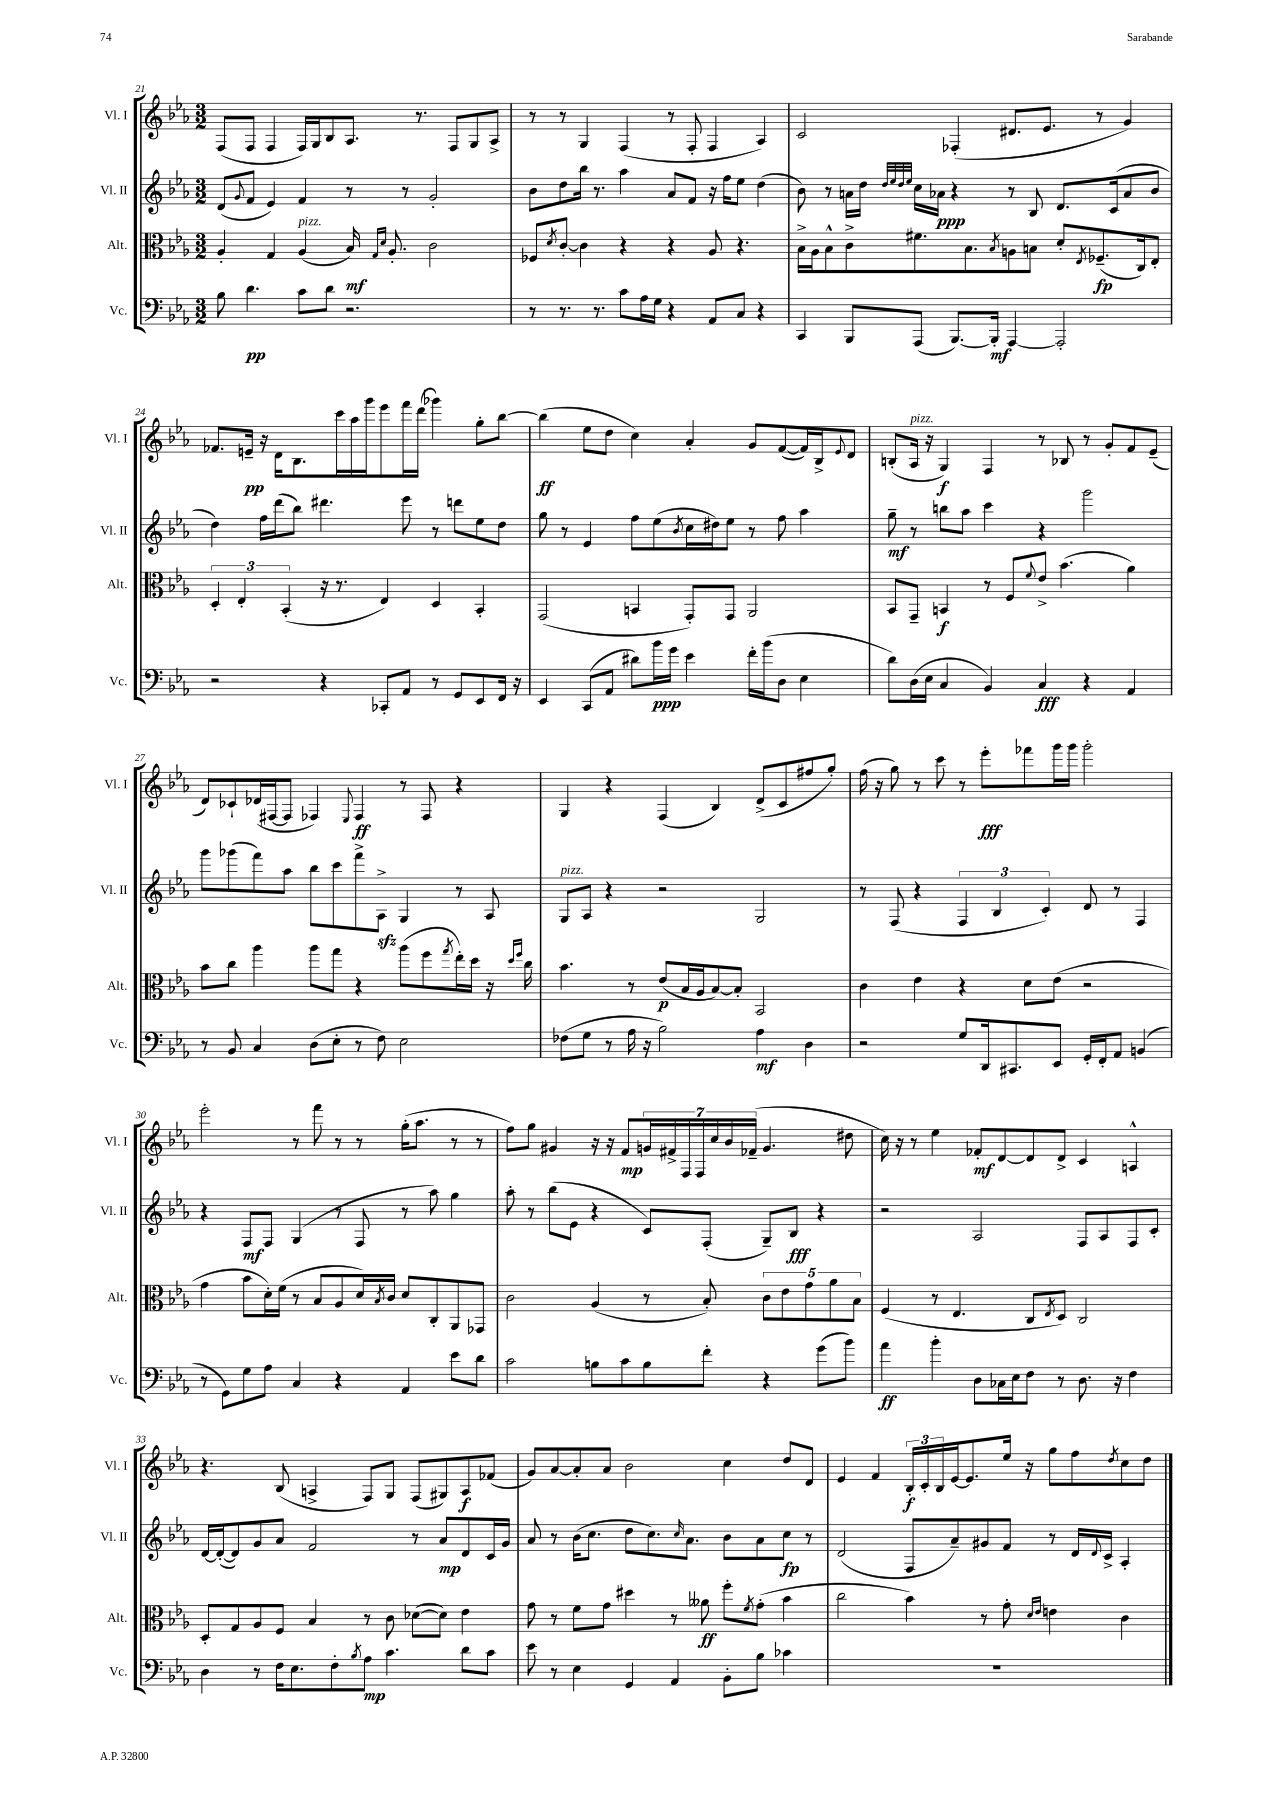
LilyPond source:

<<
\new StaffGroup <<
\new Staff = "s0" \with { instrumentName = "Vl. I" shortInstrumentName = "Vl. I" } {
    \clef treble \key ees \major \numericTimeSignature \time 3/2
    f8( f8 f4 f16) g16 bes8 aes8. r8. f8 g8 aes8-> |
    r8 r8 g4 f4( r8 f8-. f4 aes4) |
    c'2 fes4-.( dis'8. ees'8. r8 g'4) |
    fes'8. e'16--\pp r16 d'16 bes8. c'''16 aes''16 g'''16 ees'''8 f'''16 d'''16( ges'''4) g''8-. bes''8~ |
    bes''4\ff( ees''8 d''8 c''4) aes'4-. g'8 f'8~( f'16) bes16-> \appoggiatura { ees'8 } d'8 |
    b8-.( aes16^\markup { \italic "pizz." } r16 g4\f) f4 r8 bes8 r8 g'8-. f'8 ees'8--( |
    d'8) ces'8-! des'16( fis16~ fis8 fes4) \appoggiatura { ees8 } fes4\ff r8 fes8 r4 |
    g4 r4 f4( bes4) d'8->( c'8 fis''8 g''8-.) |
    f''16( r16 g''8) r8 c'''8 r8 ees'''8-.\fff fes'''8 g'''16 g'''16 g'''2-. |
    ees'''2-. r8 f'''8 r8 r8 g''16-.( aes''8. r8 r8 |
    f''8) g''8 gis'4 r16 r16 f'8\mp \tuplet 7/4 { g'16 fis'16-> f16 f16 c''16 bes'16 fes'16--( } g'4. dis''8 |
    c''16) r16 r8 ees''4 fes'8-.\mf d'8~ d'8 d'8-> c'4 a4-^ |
    r4. bes8( a4-> f8) g8 f8( gis8) a8\f fes'8( |
    g'8) aes'8~ aes'8-. aes'8 bes'2 c''4 d''8 d'8 |
    ees'4 f'4 \tuplet 3/2 { bes16-.\f c'16-. bes16 } ees'16~ ees'8. ees''16 r16 g''8 f''8 \acciaccatura { d''8 } c''8 d''8 \bar "|." |
}
\new Staff = "s1" \with { instrumentName = "Vl. II" shortInstrumentName = "Vl. II" } {
    \clef treble \key ees \major \numericTimeSignature \time 3/2
    d'8( \appoggiatura { g'8 } f'8 ees'4) f'4 r8 r8 g'2-. |
    bes'8 d''8 bes''16 r8. aes''4 aes'8 f'8 r16 f''16 ees''8 d''4( |
    bes'8) r8 a'16 d''16 \grace { d''32 ees''32 d''32 ees''32 } c''16 aes'16\ppp r4 r8 bes8 d'8. c'16( aes'8 bes'8 |
    d''4) f''16 d'''16( bes''8) dis'''4. ees'''8 r8 d'''8 ees''8 d''8 |
    g''8 r8 ees'4 f''8 ees''8( \acciaccatura { bes'8 } c''16 dis''16) ees''8 r8 f''8 aes''4 |
    g''8--\mf r8 b''8 aes''8 c'''4 r4 g'''2 |
    g'''8 ges'''8( f'''8) aes''8 bes''8 c'''8 f'''8-> aes8->\sfz g4 r8 aes8 |
    g8^\markup { \italic "pizz." } aes8 r4 r2 g2 |
    r8 f8( r4 \tuplet 3/2 { f4 bes4 c'4-.) } d'8 r8 f4 |
    r4 f8\mf f8 g4( r8 f8 r8 aes''8) g''4 |
    aes''8-. r8 bes''8( ees'8 r4 c'8) f8-.( g8--) bes8\fff r4 |
    r2 aes2 f8 aes8 f8 c'8-. |
    d'16~ d'16~-.( d'8) g'8 aes'8 f'2 r8 aes'8\mp d'8 c'16 g'16 |
    aes'8 r8 bes'16( c''8. d''8 c''8.) \grace { c''16 } aes'8. bes'8 aes'8 c''8\fp r8 |
    d'2( f8 aes'8--) gis'8 f'8 r8 d'16 \appoggiatura { d'8 } c'16-> aes4-. \bar "|." |
}
\new Staff = "s2" \with { instrumentName = "Alt." shortInstrumentName = "Alt." } {
    \clef alto \key ees \major \numericTimeSignature \time 3/2
    aes4-. g4 aes4^\markup { \italic "pizz." }( bes16\mf) \grace { g16 d'16 } aes8.-. c'2 |
    fes8 \acciaccatura { d'8 } c'8~-. c'4 r4 r4 aes8 r4. |
    bes16-> aes16 bes8-^ c'8-> fis'8. bes8. \acciaccatura { bes8 } a8 b8 d'8-. \acciaccatura { ees8 } fes8.--\fp( c16) ees8-. |
    \tuplet 3/2 { d4-. ees4-. bes,4-.( } r16 r8. ees4) d4 bes,4-. |
    g,2( b,4 g,8-.) g,8 aes,2 |
    bes,8 g,8-- b,4\f r8 f8 \appoggiatura { f'8 } ees'8-> bes'4.( aes'4) |
    bes'8 c''8 aes''4 aes''8 g''8 r4 aes''8( f''8 \acciaccatura { g''8 } ees''16-.) d''16 r16 \grace { d''16 f''16 } c''16 |
    bes'4. r8 ees'8\p( bes16 aes16 bes8~) bes8-. bes,2 |
    c'4 ees'4 r4 d'8 ees'8( r2 |
    g'4 bes'8 d'16-.) f'16( r8 bes8 aes8 d'16) \acciaccatura { bes8 } c'16 d'8 c8-. aes,8 ges,8 |
    c'2 aes4( r8 bes8-.) \tuplet 5/4 { c'8 ees'8 g'8 aes'8 bes8 } |
    f4( r8 ees4. c8 \acciaccatura { ees8 } d8) c2 |
    d8-. g8 aes8 f8 bes4 r8 c'8 des'8~( des'8) ees'4 |
    g'8 r8 f'8 g'8 dis''4 r8 aeses'8\ff f''8-. \acciaccatura { f'8 } g'8-.( bes'4 |
    c''2 bes'4) r8 g'8-. \grace { d'16 ees'16 } e'4 c'4 \bar "|." |
}
\new Staff = "s3" \with { instrumentName = "Vc." shortInstrumentName = "Vc." } {
    \clef bass \key ees \major \numericTimeSignature \time 3/2
    bes8 d'4.\pp c'8 d'8 r2. |
    r8 r8. r8. c'8 aes16 g16 r4 aes,8 c8 r4 |
    c,4 bes,,8 aes,,8( bes,,8.~) bes,,16-.\mf aes,,4~ aes,,2-. |
    r2 r4 ces,8-. aes,8 r8 g,8 ees,8 f,16 r16 |
    ees,4 c,8( aes,8 dis'8) bes'16\ppp g'16 ees'4 f'16-. bes'16( d8 ees4 |
    d'8) d16( ees16 c4 bes,4) c4\fff r4 aes,4 |
    r8 bes,8 c4 d8( ees8-. r8 f8) ees2 |
    fes8( g8 r8 aes16 r16 bes2) aes4\mf d4 |
    r2 g8 d,16 cis,8. ees,8 g,16-. f,16-. aes,8 b,4( |
    r8 g,8) g8 aes8 c4 r4 aes,4 ees'8 d'8 |
    c'2 b8 c'8 b8 f'8-. r4 g'8( bes'8) |
    aes'4\ff bes'4-. d8 ces16 ees16 f8 r8 d8. r16 f4 |
    d4 r8 f16 ees8. f8-. \acciaccatura { bes8 } aes8\mp c'4. d'8 c'8 |
    ees'8 r8 ees4 g,4 aes,4 bes,8-. bes8 ces'4 |
    R1. \bar "|." |
}
>>
>>
\layout { \context { \Score currentBarNumber = #21 } }
